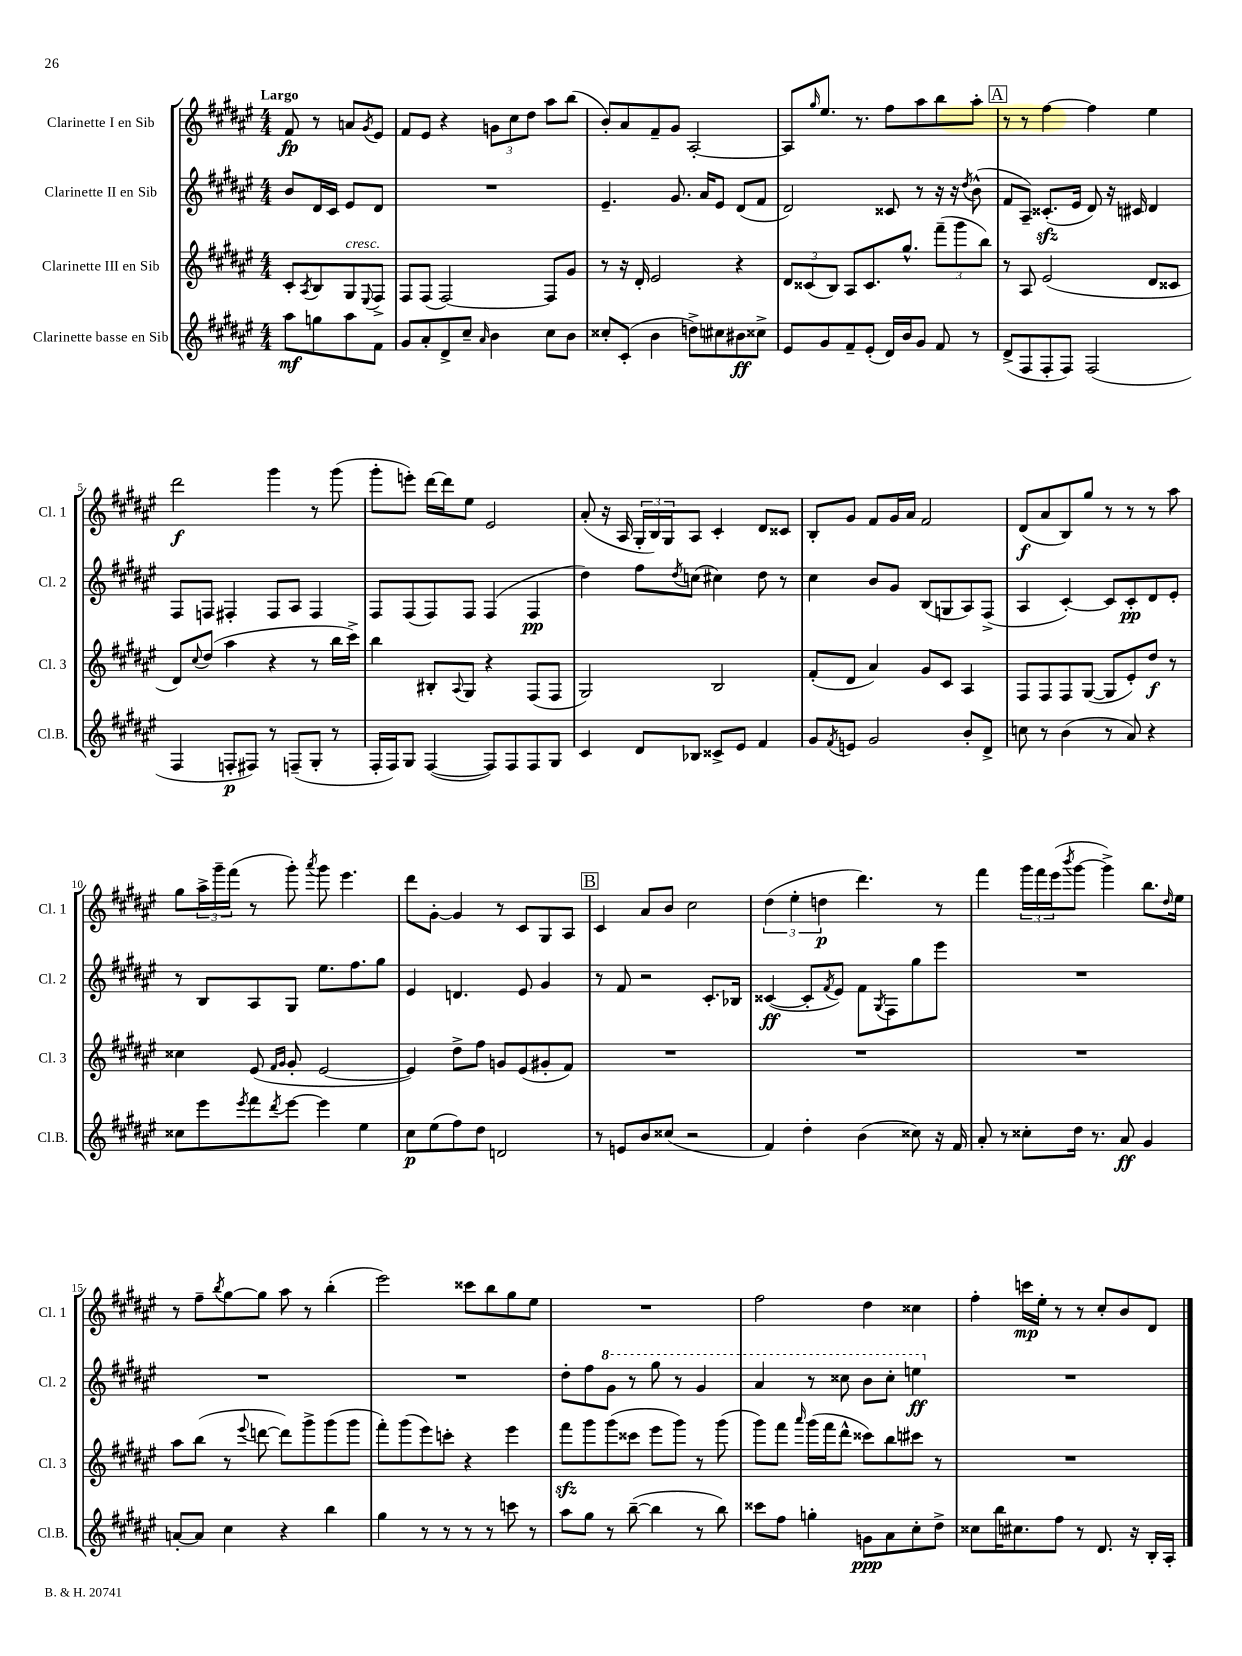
<<
\new StaffGroup <<
\new Staff = "s0" \with { instrumentName = "Clarinette I en Sib" shortInstrumentName = "Cl. 1" } {
    \clef treble \key fis \major \numericTimeSignature \time 4/4 \partial 2 \tempo "Largo"
    fis'8\fp r8 a'8 \acciaccatura { gis'8 } eis'8 |
    fis'8 eis'8 r4 \tuplet 3/2 { g'8 cis''8 dis''8 } ais''8 b''8( |
    b'8-.) ais'8 fis'8-- gis'8 ais2~-. |
    ais8 \grace { gis''16 } eis''8. r8. fis''8 ais''8 b''8 ais''8-. |
    \mark \markup { \box "A" } r8 r8 fis''4~ fis''4 eis''4 |
    dis'''2\f gis'''4 r8 gis'''8( |
    gis'''8-. e'''8-.) dis'''16~ dis'''16 eis''8 eis'2 |
    ais'8-.( r16 ais16 \tuplet 3/2 { gis16-. b16) gis16 } ais8 cis'4-. dis'8 cisis'8 |
    b8-. gis'8 fis'8 gis'16 ais'16 fis'2 |
    dis'8\f( ais'8 b8) gis''8 r8 r8 r8 ais''8 |
    gis''8 \tuplet 3/2 { ais''16-> gis'''16-- fis'''16( } r8 gis'''8-.) \acciaccatura { ais'''8 } gis'''8 eis'''4. |
    dis'''8 gis'8~-. gis'4 r8 cis'8 gis8 ais8 |
    \mark \markup { \box "B" } cis'4 ais'8 b'8 cis''2 |
    \tuplet 3/2 { dis''4( eis''4-. d''4\p } dis'''4.) r8 |
    fis'''4 \tuplet 3/2 { gis'''16 fis'''16 eis'''16( } \acciaccatura { b'''8 } gis'''8~ gis'''4->) b''8. \grace { dis''16 } eis''16 |
    r8 fis''8-- \acciaccatura { b''8 } gis''8~ gis''8 ais''8 r8 b''4-.( |
    eis'''2) cisis'''8 b''8 gis''8 eis''8 |
    R1 |
    fis''2 dis''4 cisis''4 |
    fis''4-. c'''16\mp eis''16-. r8 r8 cis''8-. b'8 dis'8 \bar "|." |
}
\new Staff = "s1" \with { instrumentName = "Clarinette II en Sib" shortInstrumentName = "Cl. 2" } {
    \clef treble \key fis \major \numericTimeSignature \time 4/4 \partial 2
    b'8 dis'16 cis'16 eis'8 dis'8 |
    R1 |
    eis'4.-- gis'8. ais'16 eis'8 dis'8( fis'8 |
    dis'2) cisis'8 r8 r16 r16 \acciaccatura { dis''8 } b'8-^( |
    \mark \markup { \box "A" } fis'8 ais8--) cisis'8.-.\sfz( eis'16 dis'8) r16 cis'16 dis'4 |
    fis8 f8 fis4-. fis8 ais8 fis4 |
    fis8 fis8( fis8) fis8 fis4( fis4\pp |
    dis''4) fis''8 \acciaccatura { dis''8 } c''8( cis''4) dis''8 r8 |
    cis''4 b'8 gis'8 b8( g8 ais8) fis8->( |
    ais4 cis'4~-.) cis'8 cis'8-.\pp dis'8 eis'8-. |
    r8 b8 ais8 gis8 eis''8. fis''8. gis''8 |
    eis'4 d'4. eis'8 gis'4 |
    \mark \markup { \box "B" } r8 fis'8 r2 cis'8.-. bes16 |
    cisis'4~\ff( cisis'8-. \acciaccatura { fis'8 } eis'8) fis'8 \acciaccatura { gis8 } fis8 gis''8 eis'''8 |
    R1 |
    R1 |
    R1 |
    dis''8-. fis''8 \ottava #1 gis''8 r8 gis'''8 r8 gis''4 |
    ais''4 r8 cisis'''8 b''8 cisis'''8-. e'''4\ff \ottava #0 |
    R1 \bar "|." |
}
\new Staff = "s2" \with { instrumentName = "Clarinette III en Sib" shortInstrumentName = "Cl. 3" } {
    \clef treble \key fis \major \numericTimeSignature \time 4/4 \partial 2
    cis'8-. \acciaccatura { ais8 } b8 gis8^\markup { \italic "cresc." } \appoggiatura { eis8 } fis8-> |
    fis8 fis8( fis2~) fis8 gis'8 |
    r8 r16 dis'16-. eis'2 r4 |
    \tuplet 3/2 { dis'8 cisis'8( b8) } ais8 cisis'8. gis''8.-^ \tuplet 3/2 { fis'''8--( gis'''8 b''8) } |
    \mark \markup { \box "A" } r8 ais8 eis'2( dis'8 cisis'8 |
    dis'8) \appoggiatura { cis''8 } dis''8( ais''4 r4 r8 b''16 cis'''16->) |
    b''4 bis8-. \appoggiatura { ais8 } gis8 r4 fis8( fis8 |
    gis2) b2 |
    fis'8-.( dis'8 ais'4) gis'8 cis'8 ais4 |
    fis8 fis8 fis8 gis8~( gis8 eis'8-.) dis''8\f r8 |
    cisis''4 eis'8( \grace { fis'16 gis'16 } gis'8-. eis'2~ |
    eis'4) dis''8-> fis''8 g'8 eis'8( gis'8-. fis'8) |
    \mark \markup { \box "B" } R1 |
    R1 |
    R1 |
    ais''8 b''8( r8 \appoggiatura { eis'''8 } d'''8~ d'''8) gis'''8-> gis'''8( gis'''8 |
    fis'''8-.) gis'''8( eis'''8) c'''8-. r4 eis'''4 |
    fis'''8\sfz gis'''8 gis'''8( cisis'''8 eis'''8 gis'''8) r8 gis'''8( |
    gis'''8) fis'''8 \grace { ais'''16 } gis'''16( fis'''16 dis'''8-^ cisis'''8) b''8 cis'''8 r8 |
    R1 \bar "|." |
}
\new Staff = "s3" \with { instrumentName = "Clarinette basse en Sib" shortInstrumentName = "Cl.B." } {
    \clef treble \key fis \major \numericTimeSignature \time 4/4 \partial 2
    ais''8\mf g''8 ais''8 fis'8 |
    gis'8 ais'8-. dis'8-> cis''8-- \grace { ais'16 } b'4 cis''8 b'8 |
    cisis''8-. cis'8-.( b'4 d''8->) cis''8 bis'8\ff cisis''8-> |
    eis'8 gis'8 fis'8-- eis'8-.( dis'16) b'16 gis'8 fis'8 r8 |
    \mark \markup { \box "A" } dis'8->( fis8 fis8-. fis8) fis2( |
    fis4 f8-.\p fis8) r8 f8--( gis8-. r8 |
    fis16-. fis16) gis8 fis4~( fis8) fis8 fis8 gis8 |
    cis'4 dis'8 bes8 cisis'8-> eis'8 fis'4 |
    gis'8 \acciaccatura { fis'8 } e'8 gis'2 b'8-. dis'8-> |
    c''8 r8 b'4( r8 ais'8) r4 |
    cisis''8 eis'''8 \acciaccatura { eis'''8 } fis'''8 \acciaccatura { dis'''8 } eis'''8~ eis'''4 eis''4 |
    cis''8\p eis''8( fis''8) dis''8 d'2 |
    \mark \markup { \box "B" } r8 e'8 b'8 cisis''8( r2 |
    fis'4) dis''4-. b'4( cisis''8) r16 fis'16 |
    ais'8-. r8 cisis''8-. dis''16 r8. ais'8\ff gis'4 |
    a'8~-. a'8 cis''4 r4 b''4 |
    gis''4 r8 r8 r8 r8 c'''8 r8 |
    ais''8 gis''8 r8 b''8~--( b''4 r8 b''8) |
    cisis'''8 fis''8 g''4-. g'8\ppp ais'8 cis''8-. dis''8-> |
    cisis''8 b''16 cis''8. fis''8 r8 dis'8. r16 b16-. ais16-. \bar "|." |
}
>>
>>
